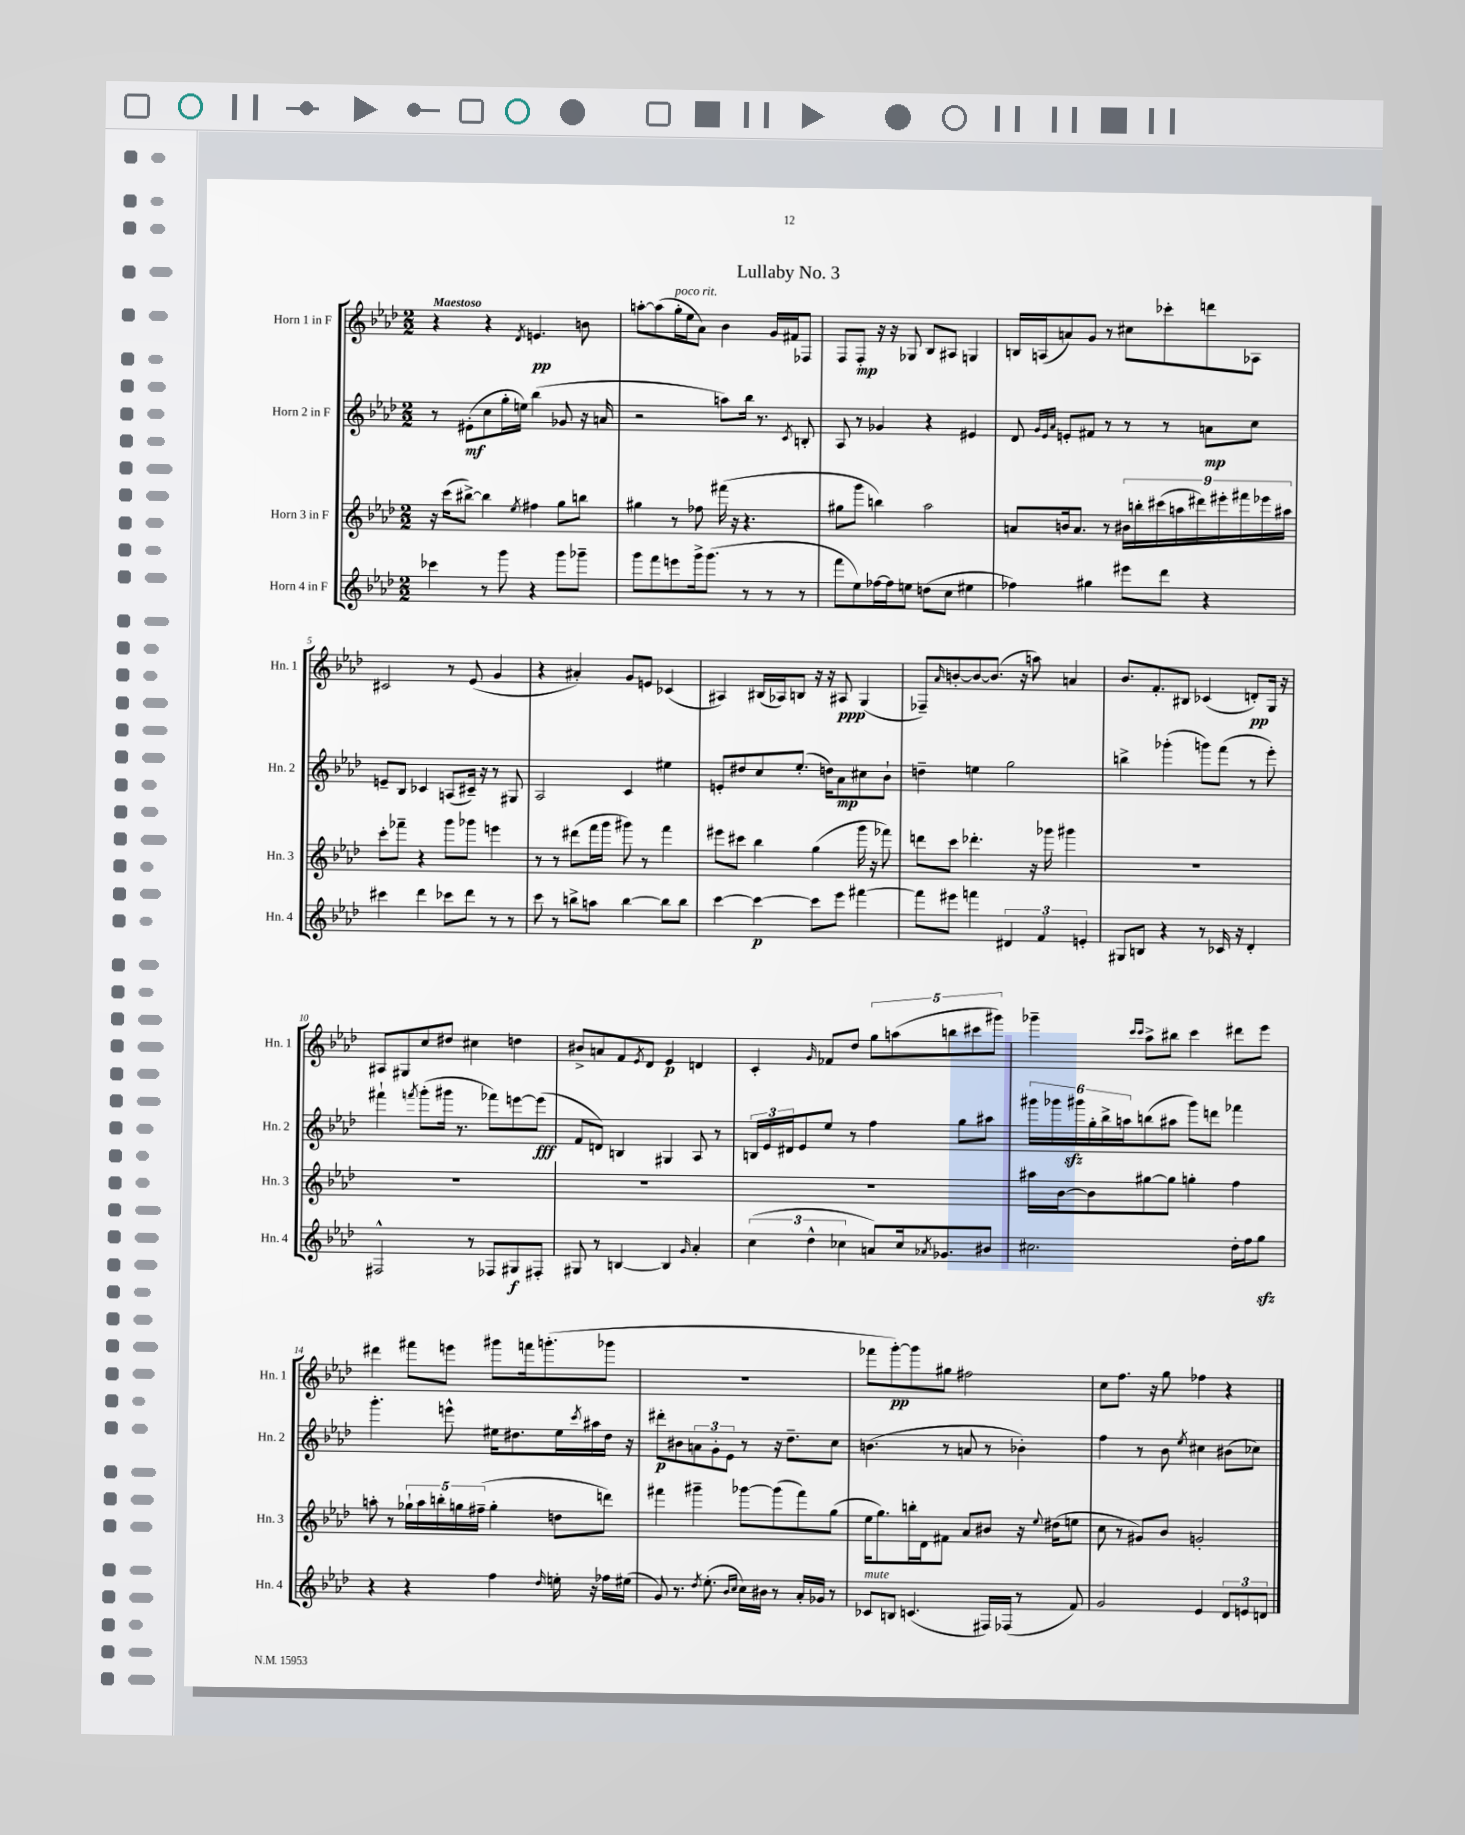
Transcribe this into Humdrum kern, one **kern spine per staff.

**kern	**kern	**kern	**kern
*staff4	*staff3	*staff2	*staff1
*clefG2	*clefG2	*clefG2	*clefG2
*k[b-e-a-d-]	*k[b-e-a-d-]	*k[b-e-a-d-]	*k[b-e-a-d-]
*M2/2	*M2/2	*M2/2	*M2/2
4ccc-\	16r	8r	4r
.	(16ccc\LK	.	.
.	[8bb#^\J)	(8e#'\L	.
8r	4bb#\]	8cc\	4r
8ggg\	.	16gg'\L	.
.	.	16ee\JJ)	.
.	8qee-/	.	8qd-/
4r	4ff#\	(4bb-\	4.e/
8ggg\L	8gg\L	8g-/	.
8ggg-~\J	8bb\J	16r	8b\
.	.	16a/	.
=	=	=	=
8ggg\L	4gg#\	2r	[8aa'\L
8fff\	.	.	(8aa\]
8eee\	8r	.	16gg'\L
.	.	.	16ee-\J
16ggg^\k	8ff-\	.	8a-\J)
(8.ggg\J	.	.	.
.	(16fff#\	8aa\L)	4b-\
.	16r	.	.
8r	4.r	16bb-\Jk	.
.	.	8.r	.
8r	.	.	16g/LL
.	.	.	16f#/J
.	.	8qc/	.
8r	.	8B'/	8F-/J
=	=	=	=
8fff\L	8gg#\L	8A-/	8F/L
8ee-\)	8ggg\J	8r	8F'/J
[16ff-\L	4bb\)	4g-/	16r
16ff-\]J	.	.	16r
8ee\J	.	.	8G-/
(8dd\L	2aa-\	4r	8B-/L
8cc\J	.	.	8A#/J
4ee#\	.	4e#/	4G/
=	=	=	=
4ff-\)	8a/L	8d-/	16B/LL
.	.	.	(16A/J
.	.	32qqg/LLL	.
.	.	32qqe-/	.
.	.	32qqa-/JJJ	.
.	16b/k	8e'/L	8a/)
.	8.a/J	.	.
4gg#\	.	8f#/J	8g/J
.	8r	8r	8r
8eee#\L	18b#\LL	8r	8cc#\L
.	18bb'\	.	.
.	(18ccc#\	.	.
8ddd-\J	.	8r	8ccc-'\
.	18aa\	.	.
.	18ddd#\)	.	.
4r	.	8a\L	8ddd\
.	18eee#'\	.	.
.	18fff#\	.	.
.	.	8cc\J	8A-\J
.	18eee-\	.	.
.	18aa#\JJ	.	.
=	=	=	=
4ccc#\	8ccc'\L	8e~/L	2c#/
.	8fff-~\J	8B-/J	.
4ddd-\	4r	4c-/	.
8ccc-\L	8ggg\L	(8A/L	8r
8ddd-\J	8ggg-\J	16c#~/Jk)	(8e-/
.	.	16r	.
8r	4eee\	8r	4g/
8r	.	8G#/	.
=	=	=	=
8ccc\	8r	2A-/	4r
8r	8r	.	.
8bb^\L	(8ddd#\L	.	4a#'/)
8aa\J	16fff\L	.	.
.	16ggg\JJ	.	.
[4bb\	8ggg#\)	4c/	8g/L
.	8r	.	8e/J
8bb\]L	4fff\	4ee#\	(4c-/
8bb\J	.	.	.
=	=	=	=
[4ccc\	8eee#\L	8e'/L	4A#/)
.	8ccc#\J	8dd#/	.
4ccc\_	4bb-\	8cc/	(16B#/LL
.	.	.	16A-/J)
.	.	(8.ee-'/J	8B/J
8ccc\]L	(4gg\	.	16r
.	.	16dd\LK)	16r
8eee-\J	.	8a-\	8A#/
[4fff#\	16ggg\	8cc#\	(4G/
.	16r	.	.
.	8fff-\)	8b-`\J	.
=	=	=	=
8fff#\]L	8ddd\L	4dd~\	8F-~/L)
.	.	.	16qqa-/
8eee#\J	8ccc\J	.	[8b'/
4fff\	4.ddd-'\	4ee\	8b/_
.	.	.	(8.b/]J
6d#/	.	2gg\	.
.	.	.	16r
.	16r	.	8aa\)
6f/	.	.	.
.	16ggg-\	.	.
.	4ggg#\	.	4a/
6e'/	.	.	.
=	=	=	=
8G#/L	1r	4bb^\	8.b-/L
8B/J	.	.	.
.	.	.	8.f'/
4r	.	(4ggg-'\	.
.	.	.	8B#/J
8r	.	8ggg\L)	(4c-/
16c-/	.	(8fff\J	.
16r	.	.	.
4d-'/	.	8r	8d'/L)
.	.	8eee-'\)	16G/Jk
.	.	.	16r
=	=	=	=
2F#^^/	1r	4fff#`\	8A#/L
.	.	.	8G#/
.	.	8qfff/	.
.	.	(8ggg'\L	8cc/
.	.	16ggg#\Jk	8dd#/J
.	.	8.r	.
8r	.	.	4cc#\
8F-/L	.	8fff-\L)	.
8G#/	.	[8eee\	4dd\
8F#'/J	.	(8eee\]J	.
=	=	=	=
8G#/	1r	8f/L	8b#^/L
8r	.	8d/J)	8a/
[4B/	.	4B/	8f/
.	.	.	8qe-/
.	.	.	8d-/J
4B/]	.	4G#/	4e-/
16qqg/	.	.	.
4a-'/	.	8A-/	4d/
.	.	8r	.
=	=	=	=
(6cc\	1r	24B/LL	4c'/
.	.	24e-/	.
.	.	24d#/J	.
.	.	8e-/	.
6dd-^^\	.	.	.
.	.	.	16qqg/
.	.	8ee-/J	8f-/L
6cc-\	.	.	.
.	.	8r	8dd-/J
8a/L)	.	4ff\	10gg\L
.	.	.	(10aa\
16cc-/k	.	.	.
8qa-/	.	.	.
8.g-/	.	.	.
.	.	.	10bb\
.	.	8gg\L	.
.	.	.	10ccc#\
8b#/J	.	8aa#\J	.
.	.	.	10ggg#\J)
=	=	=	=
2.cc#\	16aa#\LL	24ggg#\LL	4ggg-~\
.	.	24ggg-\	.
.	[16b-\J	.	.
.	.	24ggg#\	.
.	8b-\]	24gg'\	.
.	.	24bb-^\	.
.	.	24aa\J	.
.	.	.	16qqccc/LL
.	.	.	16qqccc/JJ
.	[8gg#\	(8bb\	8aa-^\L
.	8gg#\]J	8aa#\J	8bb#\J
.	4gg'\	8ggg#\L)	4ccc\
.	.	8ddd\J	.
16dd-'\LL	4ff\	4fff-\	8ddd#\L
16ff\J	.	.	.
8gg\J	.	.	8eee-\J
=	=	=	=
4r	8aa'\	4.ggg'\	4ddd#\
.	8r	.	.
4r	20gg-`\LL	.	8fff#\L
.	20aa\	.	.
.	20bb'\	.	.
.	.	8eee^^\	8eee\J
.	20gg\	.	.
.	(20ff#~\JJ	.	.
4ff\	4gg'\	16ee#\LK	8ggg#\L
.	.	8.dd#\	.
.	.	.	16fff\k
.	.	.	(8.ggg'\
16qqdd-/	.	.	.
16ee'\	8dd\L	16ee#\L	.
.	.	8qccc/	.
16r	.	16aa#\	.
16ff-\LL	8ddd\J)	16dd#\JJ	8ggg-\J
(16ee#\JJ	.	16r	.
=	=	=	=
8g/)	4fff#\	8ddd#'\L	1r
8.r	.	8b#\	.
.	4ggg#~\	12a\	.
8qdd-/	.	.	.
(8.ee-'\	.	.	.
.	.	12g'\	.
.	.	12e-\J	.
16qqb-/LL	.	.	.
16qqcc/JJ	.	.	.
16cc\LL)	[8ggg-\L	8r	.
16b#\JJ	.	.	.
8r	(8ggg-\]	16r	.
.	.	8.dd-~\L	.
16a-'/LL	8fff#\)	.	.
16g-/JJ	.	.	.
8r	(8gg\J	8cc\J	.
=	=	=	=
8c-/L	16ee-\LK	(4.b\	8fff-\L
.	8.gg\)	.	.
8B/J	.	.	[8ggg'\)
(4.c/	16bb'\L	.	8ggg\]
.	16d-\J	.	.
.	8f#\J	8r	8gg#\J
.	8a-/L	8a/	2ff#\
16F#/LL)	8b#/J	8r	.
(16F-/JJ	.	.	.
8r	16r	4b-'\)	.
.	8qqee-/	.	.
.	(16dd#\LK	.	.
8f/)	8ee\J	.	.
=	=	=	=
2g/	8cc\	4ff\	8cc\L
.	8r	.	8.ff\J
.	8g#/L)	8r	.
.	.	.	16r
.	8b-/J	8b-\	8gg\
.	.	8qee-/	.
4e-/	2g'/	4cc#\	4ff-\
12d-/L	.	(8b#\L	4r
12e/	.	.	.
.	.	8cc-\J)	.
12d/J	.	.	.
==	==	==	==
*-	*-	*-	*-
